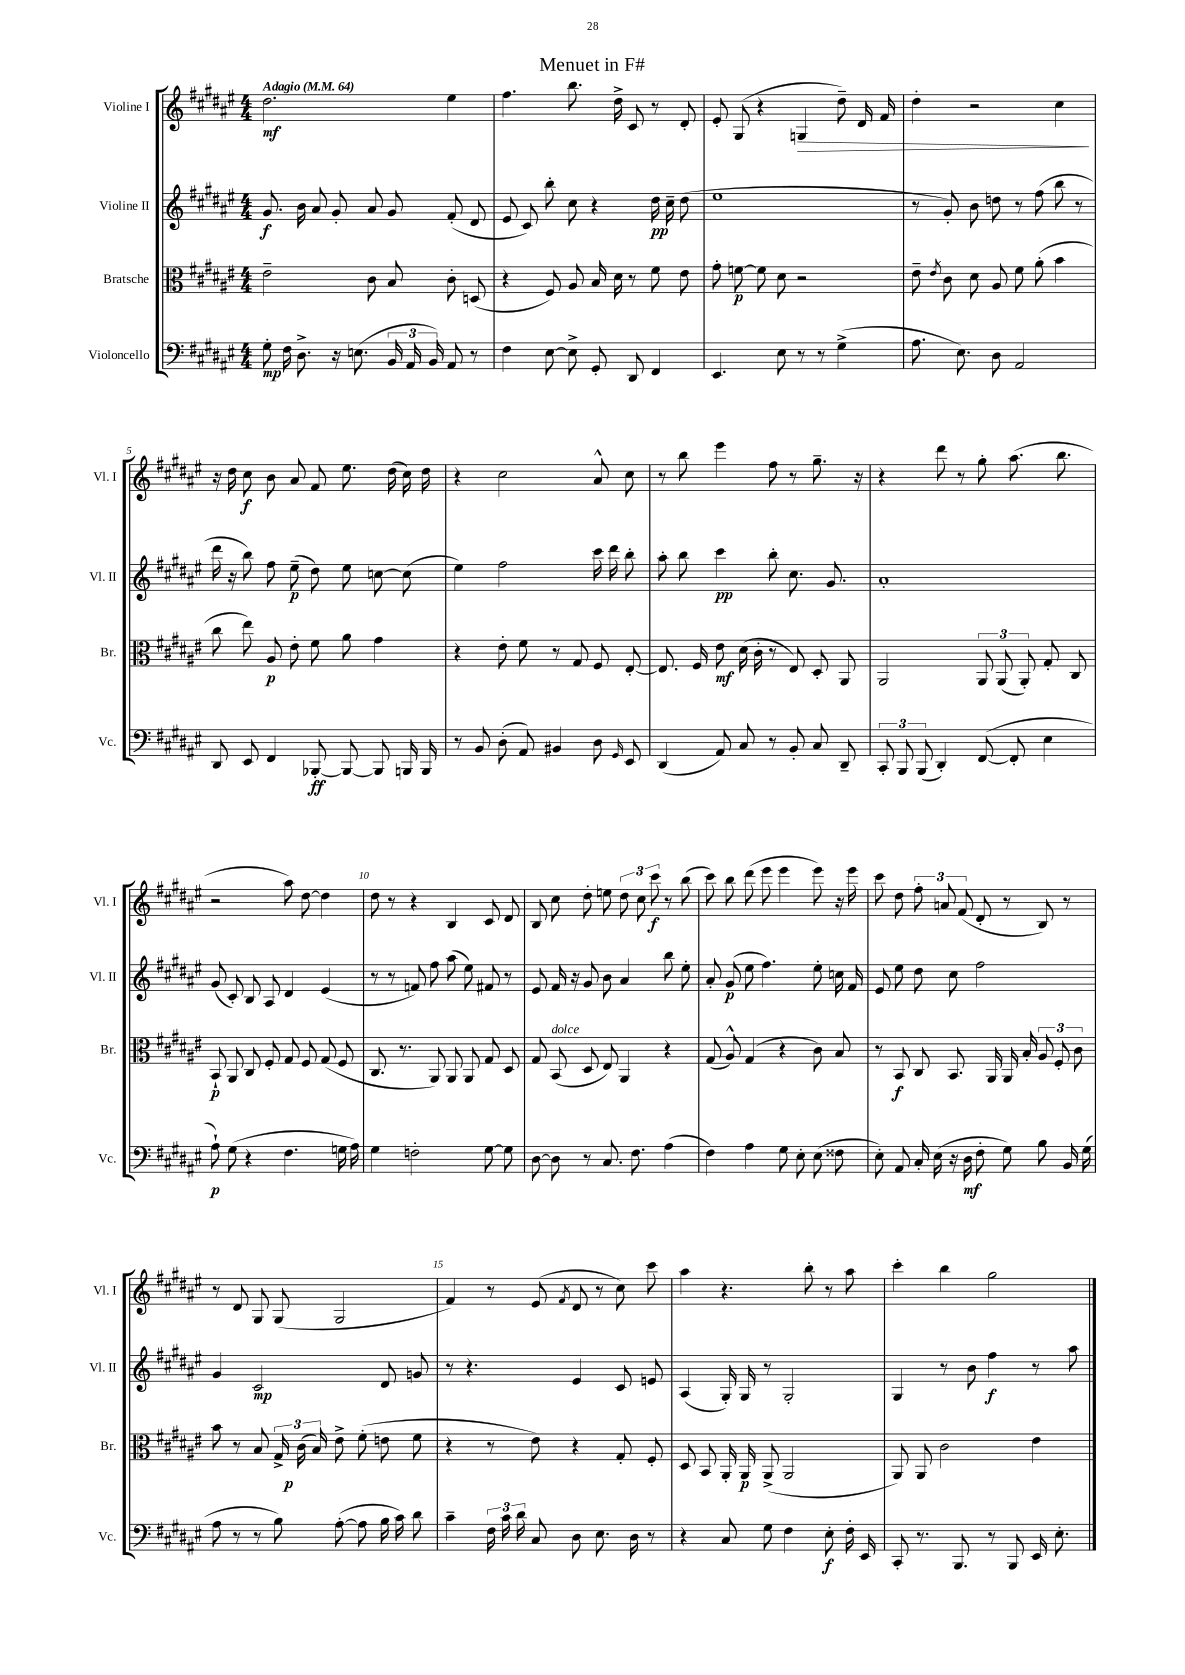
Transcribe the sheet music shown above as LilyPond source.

\header { title = "Menuet in F#" }
<<
\new StaffGroup <<
\new Staff = "s0" \with { instrumentName = "Violine I" shortInstrumentName = "Vl. I" } {
    \clef treble \key fis \major \numericTimeSignature \time 4/4 \tempo "Adagio" 4 = 64
    \autoBeamOff dis''2.\mf eis''4 |
    fis''4. b''8. dis''16-> cis'8 r8 dis'8-. |
    eis'8-. gis8( r4 g4\> dis''8--) dis'16 fis'16 |
    dis''4-. r2 cis''4\! |
    r16 dis''16 cis''8\f b'8 ais'8 fis'8 eis''8. dis''16( cis''16) dis''16 |
    r4 cis''2 ais'8-^ cis''8 |
    r8 b''8 eis'''4 fis''8 r8 gis''8.-- r16 |
    r4 dis'''8 r8 gis''8-. ais''8.( b''8. |
    r2 ais''8) dis''8~ dis''4 |
    dis''8 r8 r4 b4 cis'8 dis'8 |
    b8 cis''8 dis''8-. e''8 \tuplet 3/2 { dis''8 cis''8 cis'''8\f } r8 b''8( |
    cis'''8) b''8 dis'''8( eis'''8 eis'''4 eis'''8) r16 eis'''16 |
    cis'''8 dis''8 \tuplet 3/2 { fis''8-. a'8 fis'8( } dis'8-. r8 b8) r8 |
    r8 dis'8 gis8 gis8( gis2 |
    fis'4) r8 eis'8( \acciaccatura { fis'8 } dis'8 r8 cis''8) cis'''8 |
    ais''4 r4. b''8-. r8 ais''8 |
    cis'''4-. b''4 gis''2 \bar "|." |
}
\new Staff = "s1" \with { instrumentName = "Violine II" shortInstrumentName = "Vl. II" } {
    \clef treble \key fis \major \numericTimeSignature \time 4/4
    \autoBeamOff gis'8.\f b'16 ais'8 gis'8-. ais'8 gis'8 fis'8-.( dis'8 |
    eis'8 cis'8) b''8-. cis''8 r4 dis''16\pp cis''16-- dis''8( |
    eis''1 |
    r8 gis'8-.) b'8 d''8 r8 fis''8( b''8 r8 |
    dis'''16 r16 b''8) fis''8 eis''8--\p( dis''8) eis''8 c''8~ c''8( |
    eis''4) fis''2 cis'''16 dis'''16 b''8-. |
    ais''8-. b''8 cis'''4\pp b''8-. cis''8. gis'8. |
    ais'1-. |
    gis'8( cis'8-.) b8 ais8 dis'4 eis'4( |
    r8 r8 f'8) fis''8 ais''8( eis''8) fis'8 r8 |
    eis'8 fis'16 r16 gis'8 b'8 ais'4 b''8 eis''8-. |
    ais'8-. gis'8\p( eis''8 fis''4.) eis''8-. c''16 fis'16 |
    eis'8 eis''8 dis''8 cis''8 fis''2 |
    gis'4 cis'2\mp dis'8 g'8 |
    r8 r4. eis'4 cis'8 e'8 |
    ais4( gis16-.) gis16 r8 gis2-. |
    gis4 r8 b'8 fis''4\f r8 ais''8 \bar "|." |
}
\new Staff = "s2" \with { instrumentName = "Bratsche" shortInstrumentName = "Br." } {
    \clef alto \key fis \major \numericTimeSignature \time 4/4
    \autoBeamOff eis'2-- cis'8 b8 cis'8-. d8( |
    r4 fis8) ais8 b16 dis'16 r8 fis'8 eis'8 |
    gis'8-. f'8~\p f'8 dis'8 r2 |
    eis'8-- \acciaccatura { eis'8 } cis'8 dis'8 ais8 fis'8 ais'8-.( b'4 |
    cis''8 eis''8) ais8\p eis'8-. fis'8 ais'8 gis'4 |
    r4 eis'8-. fis'8 r8 gis8 fis8 eis8~-. |
    eis8. fis16 eis'8\mf dis'16( cis'16-. r8 eis8) dis8-. ais,8 |
    ais,2 \tuplet 3/2 { ais,8 ais,8( ais,8-.) } gis8-. cis8 |
    b,8-!\p ais,8 cis8 fis8-. gis8 fis8 gis8( fis8 |
    cis8. r8. ais,8) ais,8 ais,8 gis8 dis8 |
    gis8 b,8^\markup { \italic "dolce" }( dis8 eis8) ais,4 r4 |
    gis8( ais8-^) gis4( r4 cis'8) b8 |
    r8 b,8\f cis8 b,8. ais,16 ais,16 b16-. \tuplet 3/2 { ais8 fis8-. cis'8 } |
    b'8 r8 b8 \tuplet 3/2 { gis16-> cis'16\p( b16) } eis'8-> fis'8-.( e'8 fis'8 |
    r4 r8 eis'8) r4 gis8-. fis8-. |
    dis8 b,8 ais,16-. ais,16\p ais,8->( ais,2 |
    ais,8) ais,8 cis'2 eis'4 \bar "|." |
}
\new Staff = "s3" \with { instrumentName = "Violoncello" shortInstrumentName = "Vc." } {
    \clef bass \key fis \major \numericTimeSignature \time 4/4
    \autoBeamOff gis8-.\mp fis16 dis8.-> r16 e8.( \tuplet 3/2 { b,16 ais,16 b,16) } ais,8 r8 |
    fis4 eis8~ eis8-> gis,8-. dis,8 fis,4 |
    eis,4. eis8 r8 r8 gis4->( |
    ais8. eis8.) dis8 ais,2 |
    dis,8 eis,8 fis,4 bes,,8~-.\ff bes,,8~ bes,,8 b,,16 b,,16 |
    r8 b,8 dis8-.( ais,8) bis,4 dis8 \grace { gis,16 } eis,8 |
    dis,4( ais,8) cis8 r8 b,8-. cis8 dis,8-- |
    \tuplet 3/2 { cis,8-. b,,8 b,,8( } dis,4-.) fis,8~( fis,8-. eis4 |
    ais8-!\p) gis8( r4 fis4. g16 ais16) |
    gis4 f2-. gis8~ gis8 |
    dis8~ dis8 r8 cis8. fis8. ais4( |
    fis4) ais4 gis8 eis8-. eis8( fisis8 |
    eis8-.) ais,8 cis16-. eis16( r16 dis16\mf fis8-. gis8) b8 b,16 gis16( |
    ais8 r8 r8 b8) ais8~-.( ais8 b16 cis'16) dis'8 |
    cis'4-- \tuplet 3/2 { fis16 cis'16 dis'16 } cis8 dis8 eis8. dis16 r8 |
    r4 cis8 gis8 fis4 eis8-.\f fis16-. eis,16 |
    cis,8-. r8. b,,8. r8 b,,8 eis,16 eis8.-. \bar "|." |
}
>>
>>
\layout { \context { \Score \override BarNumber.break-visibility = ##(#f #t #t) barNumberVisibility = #(every-nth-bar-number-visible 5) } }
